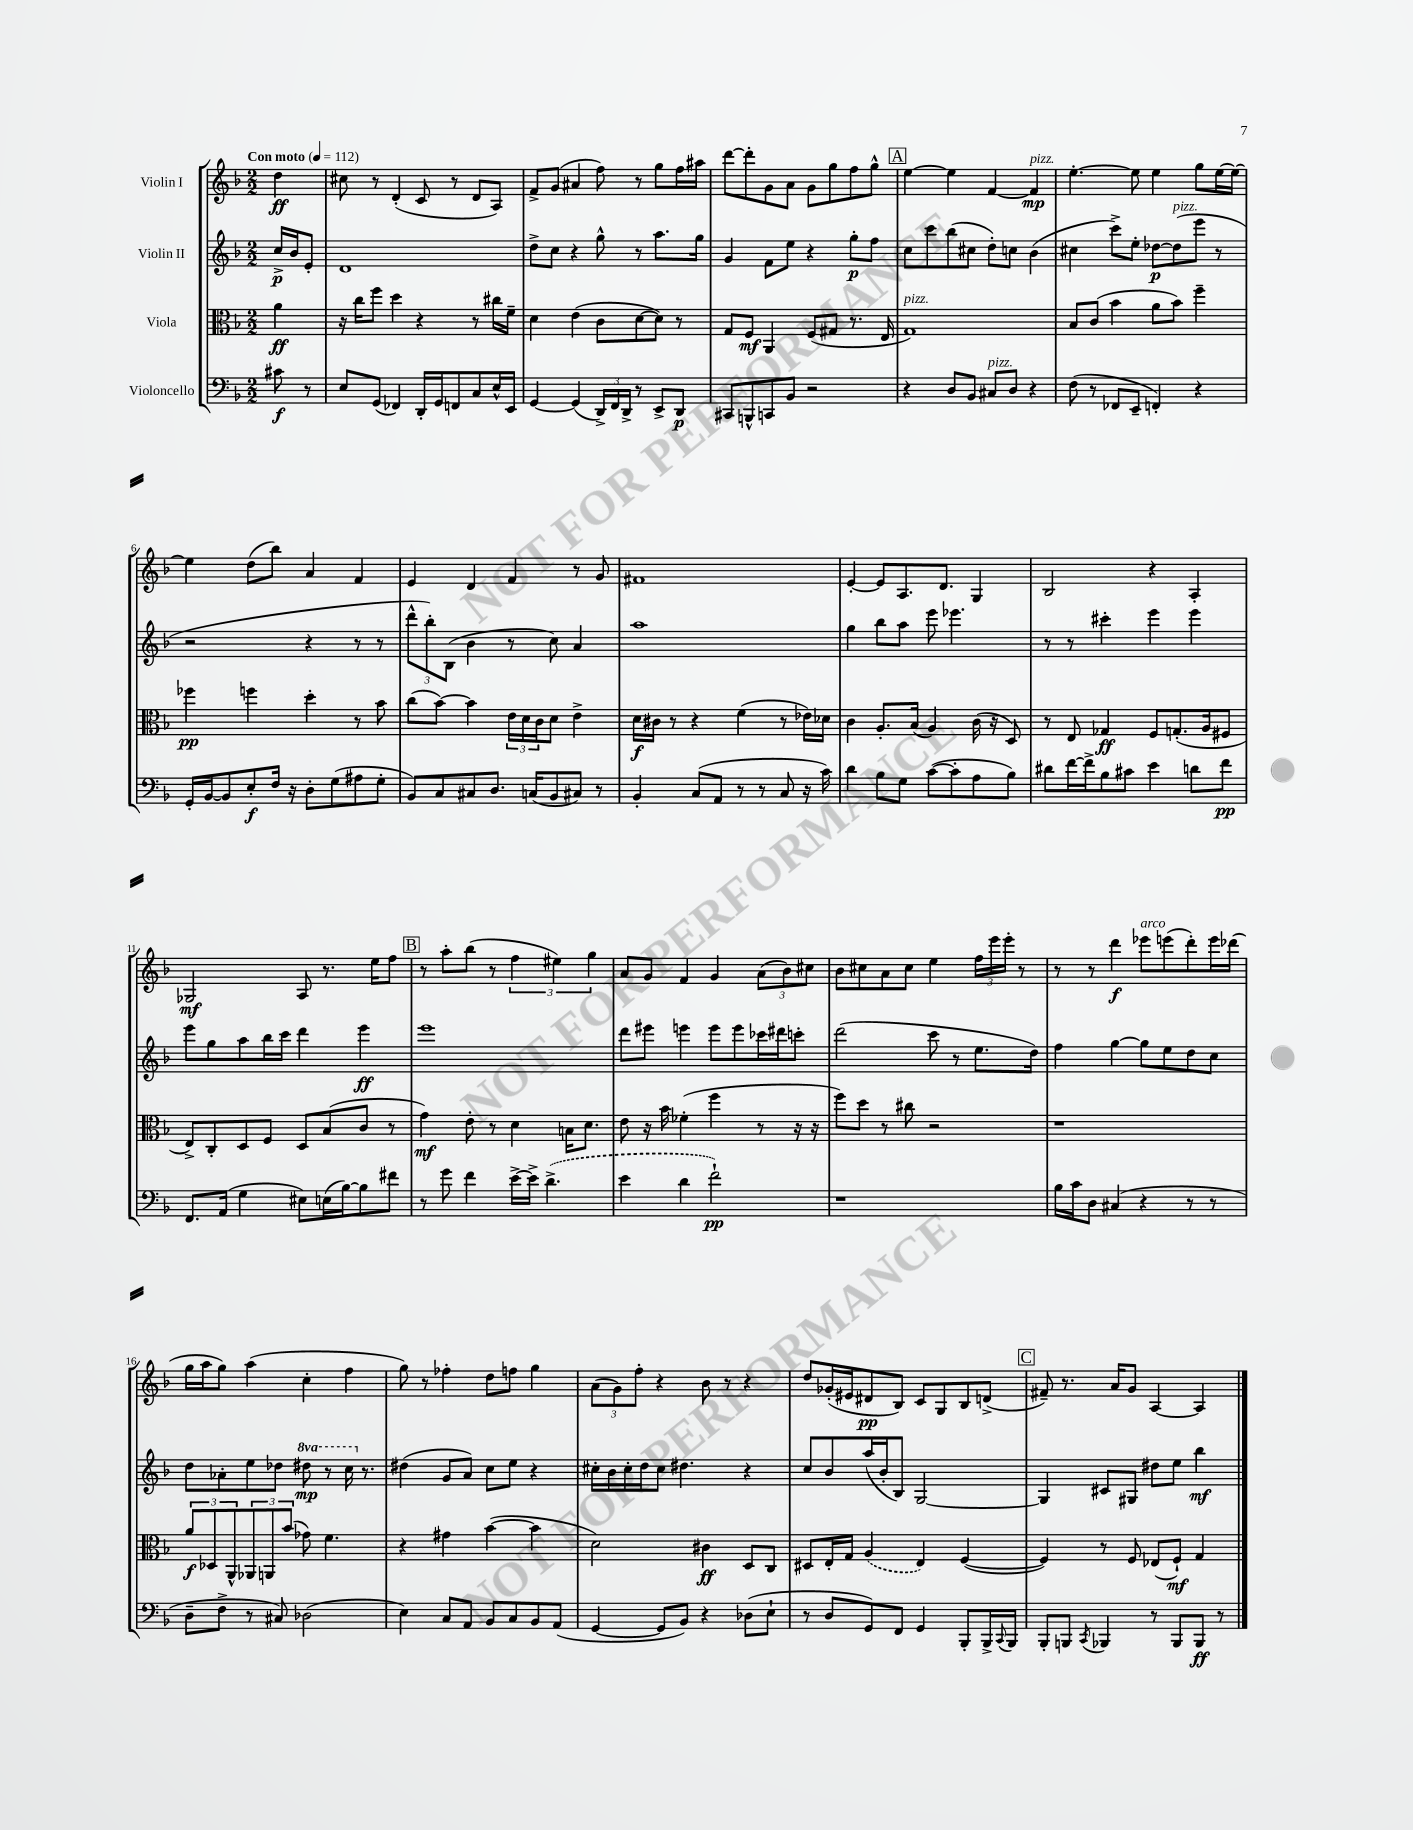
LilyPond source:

<<
\new StaffGroup <<
\new Staff = "s0" \with { instrumentName = "Violin I" } {
    \clef treble \key f \major \numericTimeSignature \time 2/2 \partial 4 \tempo "Con moto" 4 = 112
    d''4\ff |
    cis''8 r8 d'4-.( c'8 r8 d'8 a8) |
    f'8-> g'8( ais'4 f''8) r8 g''8 f''16 ais''16 |
    d'''8~ d'''8-. g'8 a'8 g'8 g''8 f''8 g''8-^ |
    \mark \markup { \box "A" } e''4~ e''4 f'4~ f'4\mp^\markup { \italic "pizz." } |
    e''4.~-. e''8 e''4 g''8 e''16~ e''16~ |
    e''4 d''8( bes''8) a'4 f'4 |
    e'4 d'4 f'4 r8 g'8 |
    fis'1 |
    e'4~-. e'8 a8. d'8. g4 |
    bes2 r4 a4-. |
    ges2\mf a8 r8. e''16 f''8 |
    \mark \markup { \box "B" } r8 a''8-. bes''8( r8 \tuplet 3/2 { f''4 eis''4) g''4 } |
    a'8 g'8 f'4 g'4 \tuplet 3/2 { a'8( bes'8) cis''8 } |
    bes'8 cis''8 a'8 cis''8 e''4 \tuplet 3/2 { f''16 e'''16 e'''16-. } r8 |
    r8 r8 d'''4\f ees'''8^\markup { \italic "arco" } e'''8( d'''8-.) e'''16 des'''16( |
    g''16 a''16 g''8) a''4( c''4-. f''4 |
    g''8) r8 fes''4-. d''8 f''8 g''4 |
    \tuplet 3/2 { a'8( g'8) f''8-. } r4 bes'8 r8 r4 |
    d''8 ges'16-.( eis'16 dis'8\pp bes8) c'8 g8 bes8 d'8->( |
    \mark \markup { \box "C" } fis'8--) r8. a'16 g'8 a4~ a4 \bar "|." |
}
\new Staff = "s1" \with { instrumentName = "Violin II" } {
    \clef treble \key f \major \numericTimeSignature \time 2/2 \set Staff.ottavationMarkups = #ottavation-simple-ordinals \partial 4
    c''16->\p bes'16 e'8-. |
    d'1 |
    d''8-> c''8 r4 g''8-^ r8 a''8. g''16 |
    g'4 f'8 e''8 r4 g''8-.\p f''8 |
    \mark \markup { \box "A" } c''8 c'''8 bes''8( cis''8 d''8-.) c''8 bes'4( |
    cis''4 c'''8->) e''8-. des''8~\p des''8^\markup { \italic "pizz." }( e'''8 r8 |
    r2 r4 r8 r8 |
    \tuplet 3/2 { d'''8-^ bes''8-.) bes8( } bes'4 r8 c''8) a'4 |
    a''1 |
    g''4 bes''8 a''8 e'''8 ees'''4. |
    r8 r8 cis'''4-. e'''4 e'''4 |
    e'''8 g''8 a''8 bes''16 c'''16 d'''4 e'''4\ff |
    \mark \markup { \box "B" } e'''1 |
    d'''8 eis'''8 e'''4 e'''8 e'''8 ces'''16 dis'''16 c'''8-. |
    d'''2( c'''8 r8 e''8. d''16) |
    f''4 g''4~ g''8 e''8 d''8 c''8 |
    d''8 aes'8-. e''8 des''8 \ottava #1 dis'''8\mp r8 c'''16 \ottava #0 r8. |
    dis''4( g'8 a'8) c''8 e''8 r4 |
    cis''16-. bes'16 cis''16-. d''16 cis''8 dis''4. r4 |
    c''8 bes'8 a''16( bes'16-. bes8) g2~ |
    \mark \markup { \box "C" } g4 cis'8 gis8 dis''8 e''8 bes''4\mf \bar "|." |
}
\new Staff = "s2" \with { instrumentName = "Viola" } {
    \clef alto \key f \major \numericTimeSignature \time 2/2 \partial 4
    a'4\ff |
    r16 c''16 f''8 d''4 r4 r8 cis''16 f'16-- |
    d'4 e'4( c'8 d'8~ d'8) r8 |
    g8 f8\mf a,4 f8( gis8 r8. e16 |
    \mark \markup { \box "A" } g1^\markup { \italic "pizz." }) |
    bes8 c'8( bes'4 a'8 bes'8) f''4-- |
    fes''4\pp f''4 d''4-. r8 bes'8 |
    c''8( bes'8~) bes'4 \tuplet 3/2 { e'16 d'16 c'16 } d'8 e'4-> |
    d'16\f cis'16 r8 r4 f'4( r8 ees'16) des'16 |
    c'4 a8.-. bes16( a4) c'16( r16 d8) |
    r8 e8 ges4\ff f8 g8.-.( a16 fis8 |
    e8->) c8-. d8 f8 d8 bes8( c'8 r8 |
    \mark \markup { \box "B" } g'4\mf) e'8-. r8 d'4 b16 d'8. |
    e'8 r16 bes'16 fes'4-.( f''4 r8 r16 r16 |
    f''8) d''8 r8 cis''8 r2 |
    r1 |
    \tuplet 3/2 { a'8\f des8 a,8-^ } \tuplet 3/2 { aes,8 a,8 bes'8( } ges'8) f'4. |
    r4 gis'4 bes'4~( bes'4 |
    d'2) cis'4\ff d8 c8 |
    dis8 e16-. g16 \once \slurDashed a4( e4) f4~( |
    \mark \markup { \box "C" } f4) r8 f8 ees8( f8-!\mf) g4 \bar "|." |
}
\new Staff = "s3" \with { instrumentName = "Violoncello" } {
    \clef bass \key f \major \numericTimeSignature \time 2/2 \partial 4
    cis'8\f r8 |
    e8 g,8( fes,4) d,16-. g,16 f,8 c8 e16-^ e,16 |
    g,4~ g,4( \tuplet 3/2 { d,16->) f,16 d,16-> } r8 e,8-> d,8\p |
    cis,8 b,,8-^ c,8 bes,8 r2 |
    \mark \markup { \box "A" } r4 d8 bes,8 cis8^\markup { \italic "pizz." } d8 r4 |
    f8( r8 fes,8 e,8-- f,4-.) r4 |
    g,16-. bes,16~ bes,8 e8-.\f f16 r16 d8-. g8( ais8 g8-. |
    bes,8) c8 cis8 d8. c16( bes,8 cis8) r8 |
    bes,4-. c8( a,8 r8 r8 c8 r16 c'16) |
    d'4 bes8 g8 c'8~( c'8-. a8 bes8) |
    dis'8 f'16~ f'16-> bes8 cis'8 e'4 d'8 f'8\pp |
    f,8. a,16( g4 eis8) e16( bes16~) bes8 fis'8 |
    \mark \markup { \box "B" } r8 g'8 f'4 e'16~-> e'16-> \once \slurDashed d'4.->( |
    e'4 d'4 f'2-!\pp) |
    r1 |
    bes16 c'16 d8 cis4( r4 r8 r8 |
    d8-- f8-> r8 cis8) des2( |
    e4) c8 a,8 bes,8 c8 bes,8 a,8( |
    g,4~ g,8 bes,8) r4 des8( e8-! |
    r8 d8 g,8) f,8 g,4 bes,,8-. bes,,16-> \appoggiatura { c,8 } bes,,16 |
    \mark \markup { \box "C" } bes,,8-. b,,8 \acciaccatura { c,8 } bes,,4 r8 bes,,8 bes,,8\ff r8 \bar "|." |
}
>>
>>
